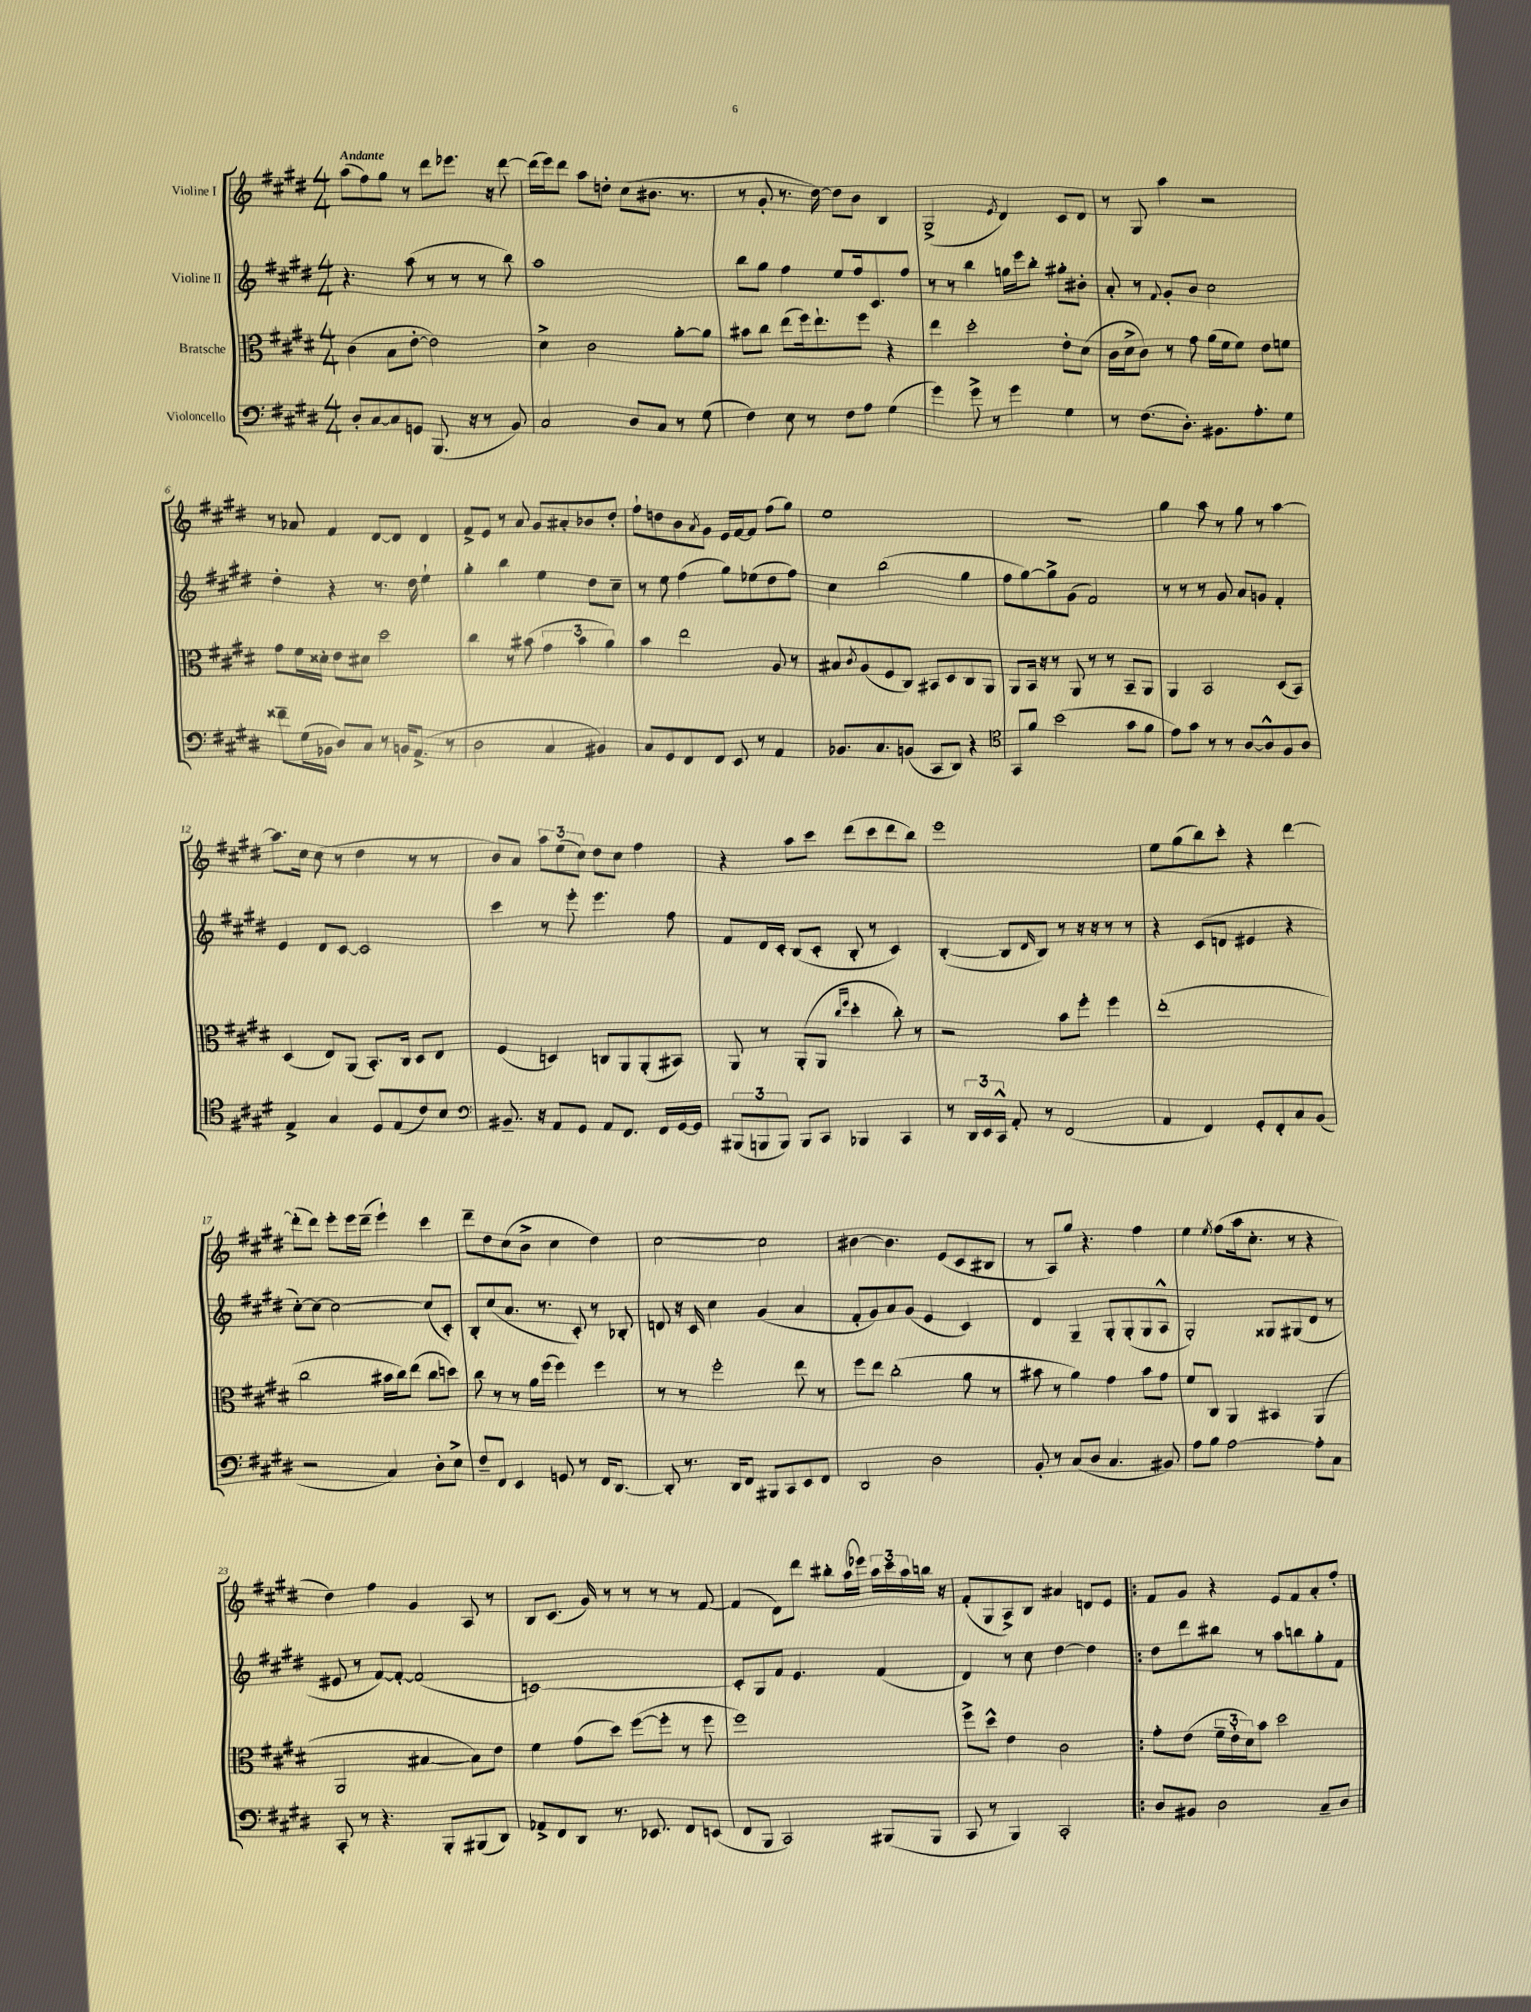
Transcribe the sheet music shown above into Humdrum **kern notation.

**kern	**kern	**kern	**kern
*staff4	*staff3	*staff2	*staff1
*clefF4	*clefC3	*clefG2	*clefG2
*k[f#c#g#d#]	*k[f#c#g#d#]	*k[f#c#g#d#]	*k[f#c#g#d#]
*M4/4	*M4/4	*M4/4	*M4/4
8D#'/L	(4c#\	4.r	(8aa\L
[8C#/	.	.	8ff#\)
8C#/]	8B\L	.	8gg#\J
8GG/J	[8e'\J	(8aa\	8r
(8.BBB/	2e\])	8r	8ddd#\L
.	.	8r	8.eee-\J
16r	.	.	.
8r	.	8r	.
.	.	.	16r
8BB/)	.	8bb\)	[8ddd#\
=	=	=	=
2C#/	4d#^\	1aa	(16ddd#\]LL
.	.	.	16eee\J)
.	.	.	8ddd#\J
.	2c#\	.	8aa\L
.	.	.	8dd'\J
8D#/L	.	.	(8cc#\L
8C#/J	.	.	8.b#\J
8r	[8a'\L	.	.
.	.	.	8.r
(8G#\	8a\]J	.	.
=	=	=	=
4F#\)	8b#\L	8bb\L	8r
.	8cc#\J	8gg#\J	8g#'/
8E\	(8ee\L	4ff#\	8.r
8r	16ff#\k)	.	.
.	8.ee`\	.	[16dd#\)
8F#\L	.	8ee/L	8dd#\]L
8A\J	8ff#\J	16ff#/k	8b\J
.	.	8.c#/	.
(4G#\	4r	.	4B/
.	.	8ff#/J	.
=	=	=	=
4g#\)	4ee\	8r	(2G#^/
.	.	8r	.
8g#^\	2dd#'\	4bb\	.
8r	.	.	.
.	.	.	8qe/
4g#\	.	16gg\LL	4d#/)
.	.	16eee\J	.
.	.	8bb'\J	.
4G#\	8e'\L	8gg#'\L	8c#/L
.	(8d#\J	8b#'\J	8d#/J
=	=	=	=
8r	16c#\LL	8a'/	8r
.	16d#^\J	.	.
(8.F#\L	8c#\J)	8r	8G#/
.	.	8qqf#/	.
.	8r	8g#'/L	4aa\
8.D#'\J)	.	.	.
.	8g#\	8b/J	.
8.BB#\L	(16a\LL	2cc#\	2r
.	16f#\J	.	.
.	8f#\J)	.	.
8.A'\	.	.	.
.	8e\L	.	.
8G#\J	8f\J	.	.
=	=	=	=
8f##~\L	8g#\L	4dd#'\	8r
(16G#\L	16f#\L	.	8a-/
16BB-\JJ	16d##'\JJ	.	.
8D#/L)	8e\L	4r	4f#/
8C#/J	8d#\J	.	.
8r	2dd#\	8.r	[8d#/L
16BB/LK	.	.	8d#/]J
(8.AA^/J	.	16dd#\	.
.	.	4ee`\	4d#/
8r	.	.	.
=	=	=	=
2D#\	4cc#\	4gg#'\	8f#^/L
.	.	.	8e/J
.	8r	4bb\	8r
.	(8b#\	.	8a/
4C#/	6g#\	4ee\	8g#/L
.	.	.	8a#'/
.	6b#\	.	.
4BB#/)	.	8dd#\L	8b-/
.	6a\)	.	.
.	.	8cc#~\J	8dd#'/J
=	=	=	=
8C#/L	4b\	8r	8ff#`\L
8GG#/	.	8ee\	8dd\
8FF#/	2ee\	(4ff#\	8b\
.	.	.	8qa/
8FF#/J	.	.	8g#\J
8EE/	.	8gg#\L)	16e/LL
.	.	.	[16f#/J
8r	.	(8ee-\	8f#/]J
4AA/	8A/	8dd#\	(8ff#\L
.	8r	8ff#\J)	8gg#\J)
=	=	=	=
8.BB-/L	8B#/L	4cc#\	1ee
.	8qc#/	.	.
.	(8A/	.	.
8.C#/	.	.	.
.	8F#/	(2bb\	.
(8BB/J	8C#/J)	.	.
8CC#/L	8BB#/L	.	.
8DD#/J)	8D#/	.	.
4r	8C#/	4gg#\	.
.	8AA/J	.	.
=	=	=	=
*clefC4	*	*	*
8GG#/L	8AA/L	8ff#\L	1r
8f#/J	16BB/Jk	[8gg#\)	.
.	16r	.	.
(2b\	8r	8gg#^\]	.
.	8AA/	(8g#\J	.
.	8r	2f#/)	.
.	8r	.	.
8g#\L	8BB~/L	.	.
8f#\J	8AA/J	.	.
=	=	=	=
8e\L)	4AA/	8r	4gg#\
8g#\J	.	8r	.
8r	2BB/	8r	8aa\
8r	.	8g#/	8r
[8A/L	.	8a/L	8gg#\
8A^^/]	.	8g/J	8r
8F#/	(8D#/L	4f#'/	[4aa\
8A/J	8BB/J)	.	.
=	=	=	=
4E^/	(4D#/	4e/	8.aa\]L
.	.	.	16cc#\Jk
4G#/	8E/L)	8d#/L	(8cc#\
.	(8AA/J	[8c#/J	8r
8D#/L	8.BB'/L)	2c#/]	4dd#\
(8E/	.	.	.
.	16C#/Jk	.	.
8c#/)	8D#/L	.	8r
8B/J	8E/J	.	8r
=	=	=	=
*clefF4	*	*	*
8.BB#~/	(4F#/	4ccc#\	8b/L)
.	.	.	8a/J
16r	.	.	.
8AA/L	4D/)	8r	12aa\L
.	.	.	(12ee\
8GG#/J	.	8eee'\	.
.	.	.	12cc#\J)
8AA/L	8C/L	4.eee\	8dd#\L
8.FF#/J	8AA/	.	8cc#\J
.	(8AA'/	.	4ff#\
16FF#/LL	.	.	.
[16GG#/	8BB#/J)	8ff#\	.
16GG#/]JJ	.	.	.
=	=	=	=
(12BBB#/L	8AA/	8f#/L	4r
12BBB/	.	.	.
.	8r	16d#/L	.
12BBB/J)	.	.	.
.	.	16c#'/JJ	.
8BBB/L	(8AA'/L	(8B/L	8aa\L
8CC#/J	8AA/J	8c#'/J	8ccc#\J
.	16qqcc#/LL	.	.
.	16qqff#/JJ	.	.
4BBB-/	4dd#'\	8B'/	(8ddd#\L
.	.	8r	8ccc#\
4CC#/	8cc#'\)	4c#/)	8ddd#\
.	8r	.	8bb\J)
=	=	=	=
8r	2r	([4B'/	1eee
24DD#/LL	.	.	.
24EE/	.	.	.
24CC#^^/JJ	.	.	.
8AA'/	.	8B/]L	.
.	.	16qqd#/	.
8r	.	8B/J)	.
(2FF#/	8b\L	8r	.
.	8ff#'\J	16r	.
.	.	16r	.
.	4ff#\	8r	.
.	.	8r	.
=	=	=	=
4AA/	(1ee'	4r	8ee\L
.	.	.	(8gg#\
4FF#/)	.	(8c#/L	8bb\)
.	.	8d/J	8ccc#'\J
8GG#'/L	.	4e#/	4r
8FF#'/	.	.	.
8C#/	.	4r	[4ddd#\
(8BB/J	.	.	.
=	=	=	=
2r	2cc#\	[8cc#'\L)	(8ddd#'\]L
.	.	8cc#\_J	8ddd#\J)
.	.	2cc#\_	8eee'\L
.	.	.	16eee\L
.	.	.	(16ddd#~\JJ
4C#/)	16b#\LL	.	4eee`\)
.	16cc#\J)	.	.
.	(8ee\J	.	.
8D#'\L	8cc#\L	(8cc#/]L	4ccc#\
8E^\J	8dd\J)	8c#'/J)	.
=	=	=	=
8F#~/L	8cc#\	8B'/L	8ddd#~\L
8FF#/J	8r	(8cc#/	8dd#\
4EE/	8r	8.a/J	(8cc#\
.	16a\LL	.	8b^\J
.	(16ff#\JJ	8.r	.
8GG/	4ff#\)	.	4cc#\
8r	.	8c#'/)	.
16FF#/LK	4ff#\	8r	4dd#\)
[8.DD#/J	.	.	.
.	.	8B-'/	.
=	=	=	=
8DD#'/]	8r	8d/	[2cc#\
8.r	8r	16r	.
.	.	16c#/	.
.	2ff#'\	4cc#\	.
16DD#/LK	.	.	.
8FF#/J	.	.	.
8BBB#/L	.	(4g#/	2cc#\]
8CC#/	.	.	.
8EE/	8ee\	4a/	.
8FF#/J	8r	.	.
=	=	=	=
2DD#/	8ff#\L	8f#'/L	[4b#\
.	8ee\J	8g#/)	.
.	(2cc#'\	8a/	4.b#\]
.	.	(8g#/J	.
2D#\	.	4e/	.
.	.	.	(8e/L
.	8a\	4c#/)	8c#/
.	8r	.	8B#/J
=	=	=	=
8BB'/	8b#\	4d#/	8r
8r	8r	.	8A/L)
(8C#/L	4a\)	4G#~/	8gg#/J
8D#/J	.	.	4.r
4.C#/	4g#\	8G#'/L	.
.	.	(8G#'/	.
.	8b#\L	8G#/	4ff#\
8BB#/)	8g#\J	8A^^/J	.
=	=	=	=
8A\L	8f#/L	2G#'/)	4ee\
8B\J	8C#/J	.	.
.	.	.	8qee/
[2A\	4AA/	.	(8ff#\L
.	.	.	16aa\k
.	.	.	8.cc#'\J
.	4BB#/	8G##/L	.
.	.	(8G#/	8r
8A'\]L	(4AA/	8d#/J	4r
8C#\J	.	8r	.
=	=	=	=
8CC#'/	2AA/	8e#/	4dd#\)
8r	.	8r	.
4.r	.	[8f#/L)	4ff#\
.	.	8f#'/_J	.
.	[4B#/	(2f#/]	4g#/
8BBB'/L	.	.	.
(8BBB#/	8B#\]L)	.	8A/
8DD#/J)	8e\J	.	8r
=	=	=	=
8AA-^/L	4f#\	[1c)	8B/L
8FF#/	.	.	(8.c#/J
8DD#/J	(8g#\L	.	.
.	.	.	16g#/)
8.r	8dd#\J)	.	8r
.	([8ff#\L	.	8r
8.EE-/	.	.	.
.	8ff#'\]J	.	8r
8FF#/L	8r	.	8r
(8EE/J	8ff#\	.	[8f#/
=	=	=	=
8FF#/L	1ff#)	8c'/]L	(4f#/]
8BBB/J	.	8G#/	.
2CC#/)	.	8f#/J	8d#\L)
.	.	4.e/	8ddd#\J
.	.	.	8bb#'\L
.	.	.	(16aa\L
.	.	.	16eee-\JJ)
(8BBB#/L	.	(4f#/	24aa\LL
.	.	.	24ccc#\
.	.	.	24aa\
8BBB#/J	.	.	16bb\JJ
.	.	.	16r
=	=	=	=
8CC#/	8ff#^\L	4d#/)	(8f#'/L
8r	8dd#^^\J	.	8G#/
4BBB/)	4e\	8r	8A^/)
.	.	8cc#\	8B/J
2CC#'/	2c#\	[4dd#\	4a#/
.	.	4dd#\]	8d/L
.	.	.	8e/J
=!|:	=!|:	=!|:	=!|:
8D#/L	8g#'\L	8dd#\L	8f#/L
8BB#/J	(8e\J	8ddd#\	8g#/J
2D#\	24f#~\LL	8bb#\J	4r
.	24e'\	.	.
.	24d#\J)	.	.
.	8b\J	8r	.
.	2dd#\	8aa\L	8e/L
.	.	8bb\	8f#/
8C#~/L	.	8gg#'\	8a'/
8D#/J	.	8f#\J	8ff#'/J
==	==	==	==
*-	*-	*-	*-
